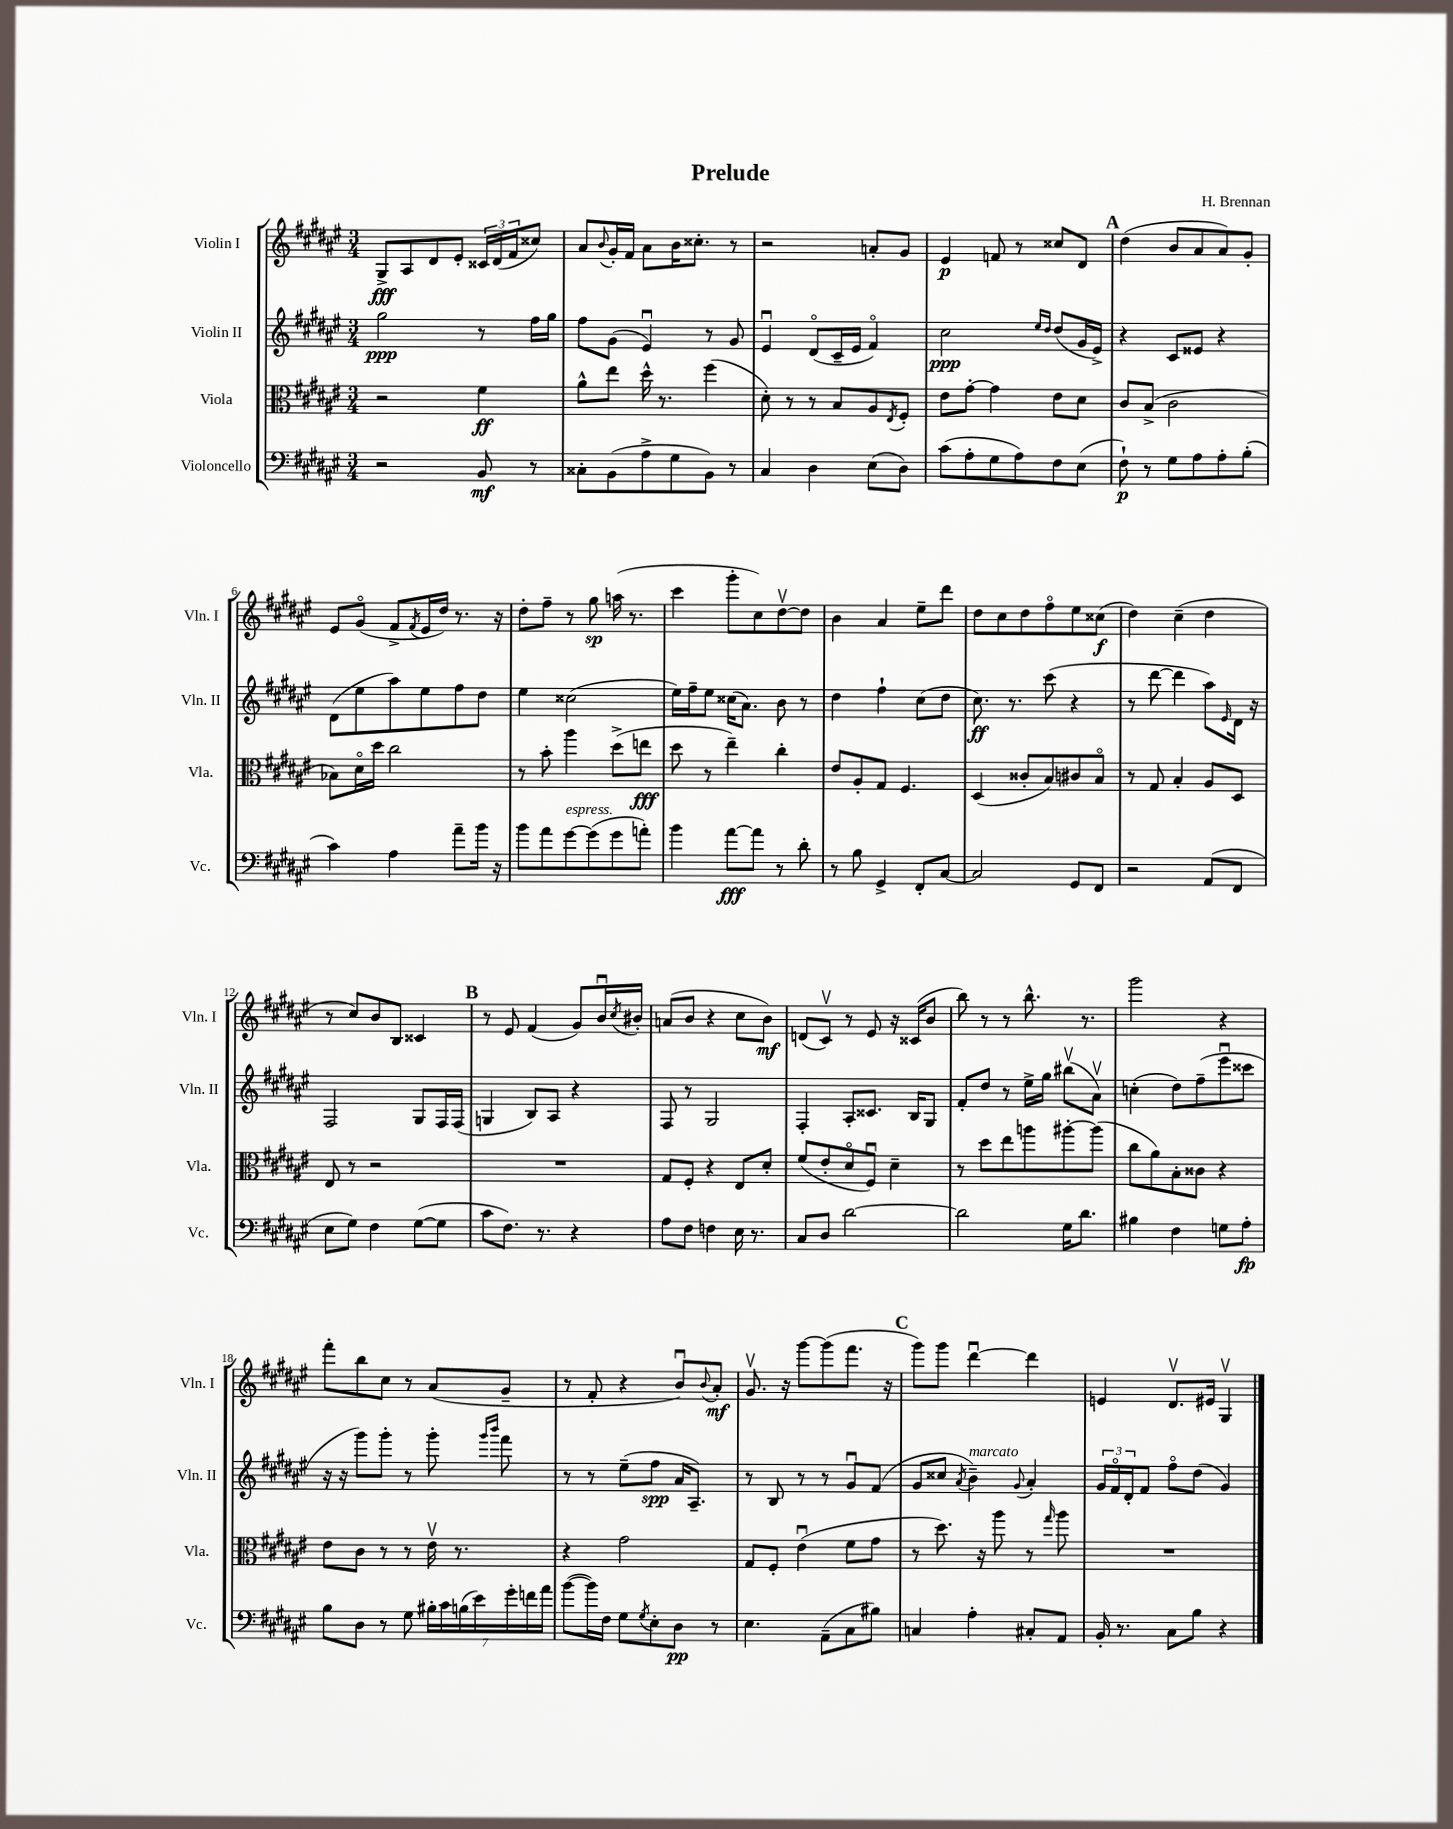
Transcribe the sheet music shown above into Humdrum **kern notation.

**kern	**kern	**kern	**kern
*staff4	*staff3	*staff2	*staff1
*clefF4	*clefC3	*clefG2	*clefG2
*k[f#c#g#d#a#e#]	*k[f#c#g#d#a#e#]	*k[f#c#g#d#a#e#]	*k[f#c#g#d#a#e#]
*M3/4	*M3/4	*M3/4	*M3/4
2r	2r	2gg#\	8G#^/L
.	.	.	8A#/
.	.	.	8d#/
.	.	.	8e#'/J
8BB/	4f#\	8r	24c##/LL
.	.	.	(24d#/
.	.	.	24f#/J
8r	.	16ff#\LL	8cc##/J)
.	.	16gg#\JJ	.
=	=	=	=
8C##'\L	8a#^^\L	8ff#\L	8a#/L
.	.	.	8qqb/
(8BB\	8ee#\J	(8g#\J	16g#'/L
.	.	.	16f#/JJ
8A#^\	16dd#^^\	4e#u/)	8a#\L
.	8.r	.	.
8G#\	.	.	16b\K
.	.	.	8.cc##'\J
8BB\J)	(4ff#\	8r	.
8r	.	8g#/	8r
=	=	=	=
4C#/	8d#'\)	4e#u/	2r
.	8r	.	.
4D#\	8r	(8d#o/L	.
.	8B/L	16c#~/L	.
.	.	16e#/JJ	.
(8E#\L	8A#/	4f#o/)	8a'/L
.	8qE#/	.	.
8D#\J)	8F#'/J	.	8g#/J
=	=	=	=
(8c#\L	8e#\L	2cc#\	4e#/
8A#'\	[8g#'\J	.	.
8G#\	4g#\]	.	8f/
8A#\)	.	.	8r
.	.	16qqee#/LL	.
.	.	16qqdd#/JJ	.
8F#\	8e#\L	(8dd#/L	8cc##/L
(8E#\J	8d#\J	16g#/L	8d#/J
.	.	16e#^/JJ)	.
=	=	=	=
8F#`\)	8c#/L	4r	(4dd#\
8r	(8B^/J	.	.
8G#\L	2c#\	8c#/L	8b/L
8A#\	.	8e##/J	8a#/
8A#'\	.	4r	8a#/)
(8B'\J	.	.	8g#'/J
=	=	=	=
4c#\)	8B-\L)	(8d#\L	8e#/L
.	16d#o\L	8ee#\	(8g#o/J
.	16dd#\JJ	.	.
4A#\	2cc#\	8aa#\)	8f#^/L
.	.	.	8qf#/
.	.	8ee#\	16e#/L
.	.	.	16dd#/JJ)
8a#~\L	.	8ff#\	8.r
16b\Jk	.	8dd#\J	.
16r	.	.	16r
=	=	=	=
8b\L	8r	4ee#\	8dd#'\L
8a#\	8b'\	.	8ff#~\J
[8g#\	4aa#\	(2cc##\	8r
(8g#\]	.	.	8gg#\
8g#\	(8dd#^\L	.	(16aa\
.	.	.	8.r
8a'\J)	8ee\J	.	.
=	=	=	=
4b\	8dd#\	16ee#\LL)	4ccc#\
.	.	16ff#~\J	.
.	8r	8ee#\J	.
[8a#\L	4ee#~\)	(16cc##\LK	8ggg#'\L
.	.	8.a#\J)	.
8a#\]J	.	.	8cc#\)
8r	4cc#'\	8b\	[8dd#v\
8d#'\	.	8r	8dd#\]J
=	=	=	=
8r	8e#/L	4dd#\	4b\
8B\	8A#'/	.	.
4GG#^/	8G#/J	4ff#`\	4a#/
.	4.F#/	.	.
8FF#'/L	.	(8cc#\L	8ee#~\L
[8C#/J	.	8dd#\J	8ddd#\J
=	=	=	=
2C#/]	(4D#/	8.cc#\)	8dd#\L
.	.	.	8cc#\
.	.	8.r	.
.	8c##'/L	.	8dd#\
.	8B/)	(8ccc#\	8ff#o\
8GG#/L	8c#/	4r	8ee#\
8FF#/J	8Bo/J	.	(8cc##\J
=	=	=	=
2r	8r	8r	4dd#\)
.	8G#/	[8ddd#\	.
.	4B'/	4ddd#\]	(4cc#~\
(8AA#/L	8A#/L	8aa#\L)	4dd#\
.	.	16qqe#/	.
8FF#/J	8D#/J	16d#\Jk	.
.	.	16r	.
=	=	=	=
8E#\L	8E#/	2F#/	8r
8G#\J)	8r	.	8cc#/L)
4F#\	2r	.	8b/
.	.	.	8B/J
([8G#\L	.	8G#/L	4c##/
8G#\]J	.	16F#/L	.
.	.	(16F#/JJ	.
=	=	=	=
8c#\L	2.r	4G/	8r
8.F#\J)	.	.	8e#/
.	.	8B/L)	(4f#/
8.r	.	.	.
.	.	8A#/J	.
4r	.	4r	8g#/L)
.	.	.	16bu/L
.	.	.	8qcc#/
.	.	.	16b#'/JJ
=	=	=	=
8A#\L	8G#/L	8F#/	(8a/L
8F#\J	8F#'/J	8r	8b/J
4F\	4r	2G#/	4r
16E#\	8E#/L	.	8cc#\L
8.r	.	.	.
.	8d#'/J	.	8b\J)
=	=	=	=
8C#/L	(8f#/L	4F#'/	(8d/L
8D#/J	8e#'/	.	8c#v/J)
[2d#\	8d#o/	8A#'/L	8r
.	8F#u/J)	8.c##/J	8e#/
.	4d#~\	.	16r
.	.	16B/LK	(16c##/LK
.	.	8G#/J	8b/J
=	=	=	=
2d#\]	8r	8f#'/L	8bb\)
.	8dd#\L	8dd#/J	8r
.	8ee#\	8r	8r
.	8aa\	16ee#^\LL	8.bb^^\
.	.	16gg#\JJ	.
16G#\LK	[8aa#'\	(8bb#v\L	.
8.d#\J	.	.	8.r
.	(8aa#\]J	8a#v\J)	.
=	=	=	=
4B#\	8cc#\L	(4cc'\	2ggg#\
.	8a#\)	.	.
4F#\	8B'\	8dd#\L)	.
.	8c##\J	(8ff#~\	.
8G\L	4r	8eee#u\	4r
8A#'\J	.	8ccc##\J	.
=	=	=	=
8B\L	8e#\L	16r	8fff#'\L
.	.	16r	.
8D#\J	8c#\J	8ggg#\L)	8bb\
8r	8r	8ggg#'\J	8cc#\J
8G#\	8r	8r	8r
28B#'\LL	16e#v\	8ggg#'\	(8a#/L
28c#\	.	.	.
.	8.r	.	.
(28B\	.	.	.
28e#\)	.	.	.
.	.	16qqggg#/LL	.
.	.	16qqbbb/JJ	.
.	.	8fff#\	8g#~/J
28g#'\	.	.	.
28f\	.	.	.
28a#\JJ	.	.	.
=	=	=	=
([8b\L	4r	8r	8r
16b\]L)	.	8r	8f#'/
16F#\JJ	.	.	.
8G#\L	2g#\	(8ee#~\L	4r
8qG#/	.	.	.
8E#'\	.	8ff#\J	.
8D#\J	.	16a#/LK	8bu/L)
.	.	8.A#~/J)	.
.	.	.	8qqb/
8r	.	.	8a#'/J
=	=	=	=
4.E#\	8G#/L	8r	8.g#v/
.	8F#'/J	8B/	.
.	.	.	16r
.	(4e#u\	8r	[8ggg#\L
(8AA#~\L	.	8r	(8ggg#\]
8C#\	8f#\L	8g#u/L	8.fff#\J
8B#\J)	8g#\J	(8f#/J	.
.	.	.	16r
=	=	=	=
4C/	8r	8g#/L	8ggg#\L)
.	8.dd#\)	8cc##/J	8ggg#\J
.	.	8qa#/	.
4A#'\	.	4b~\)	[4ddd#u\
.	16r	.	.
.	8aa#\	.	.
.	.	8qqg#/	.
8C#'/L	8r	4a#'/	4ddd#\]
.	16qqgg#/	.	.
8AA#/J	8aa#\	.	.
=	=	=	=
16BB'/	2.r	24g#/LL	4e/
.	.	24f#o/	.
8.r	.	.	.
.	.	24d#'/J	.
.	.	8f#/J	.
8C#\L	.	8ff#o\L	8.d#v/L
8B\J	.	(8dd#\J	.
.	.	.	16e#/Jk
4r	.	4g#/)	4G#v/
==	==	==	==
*-	*-	*-	*-
